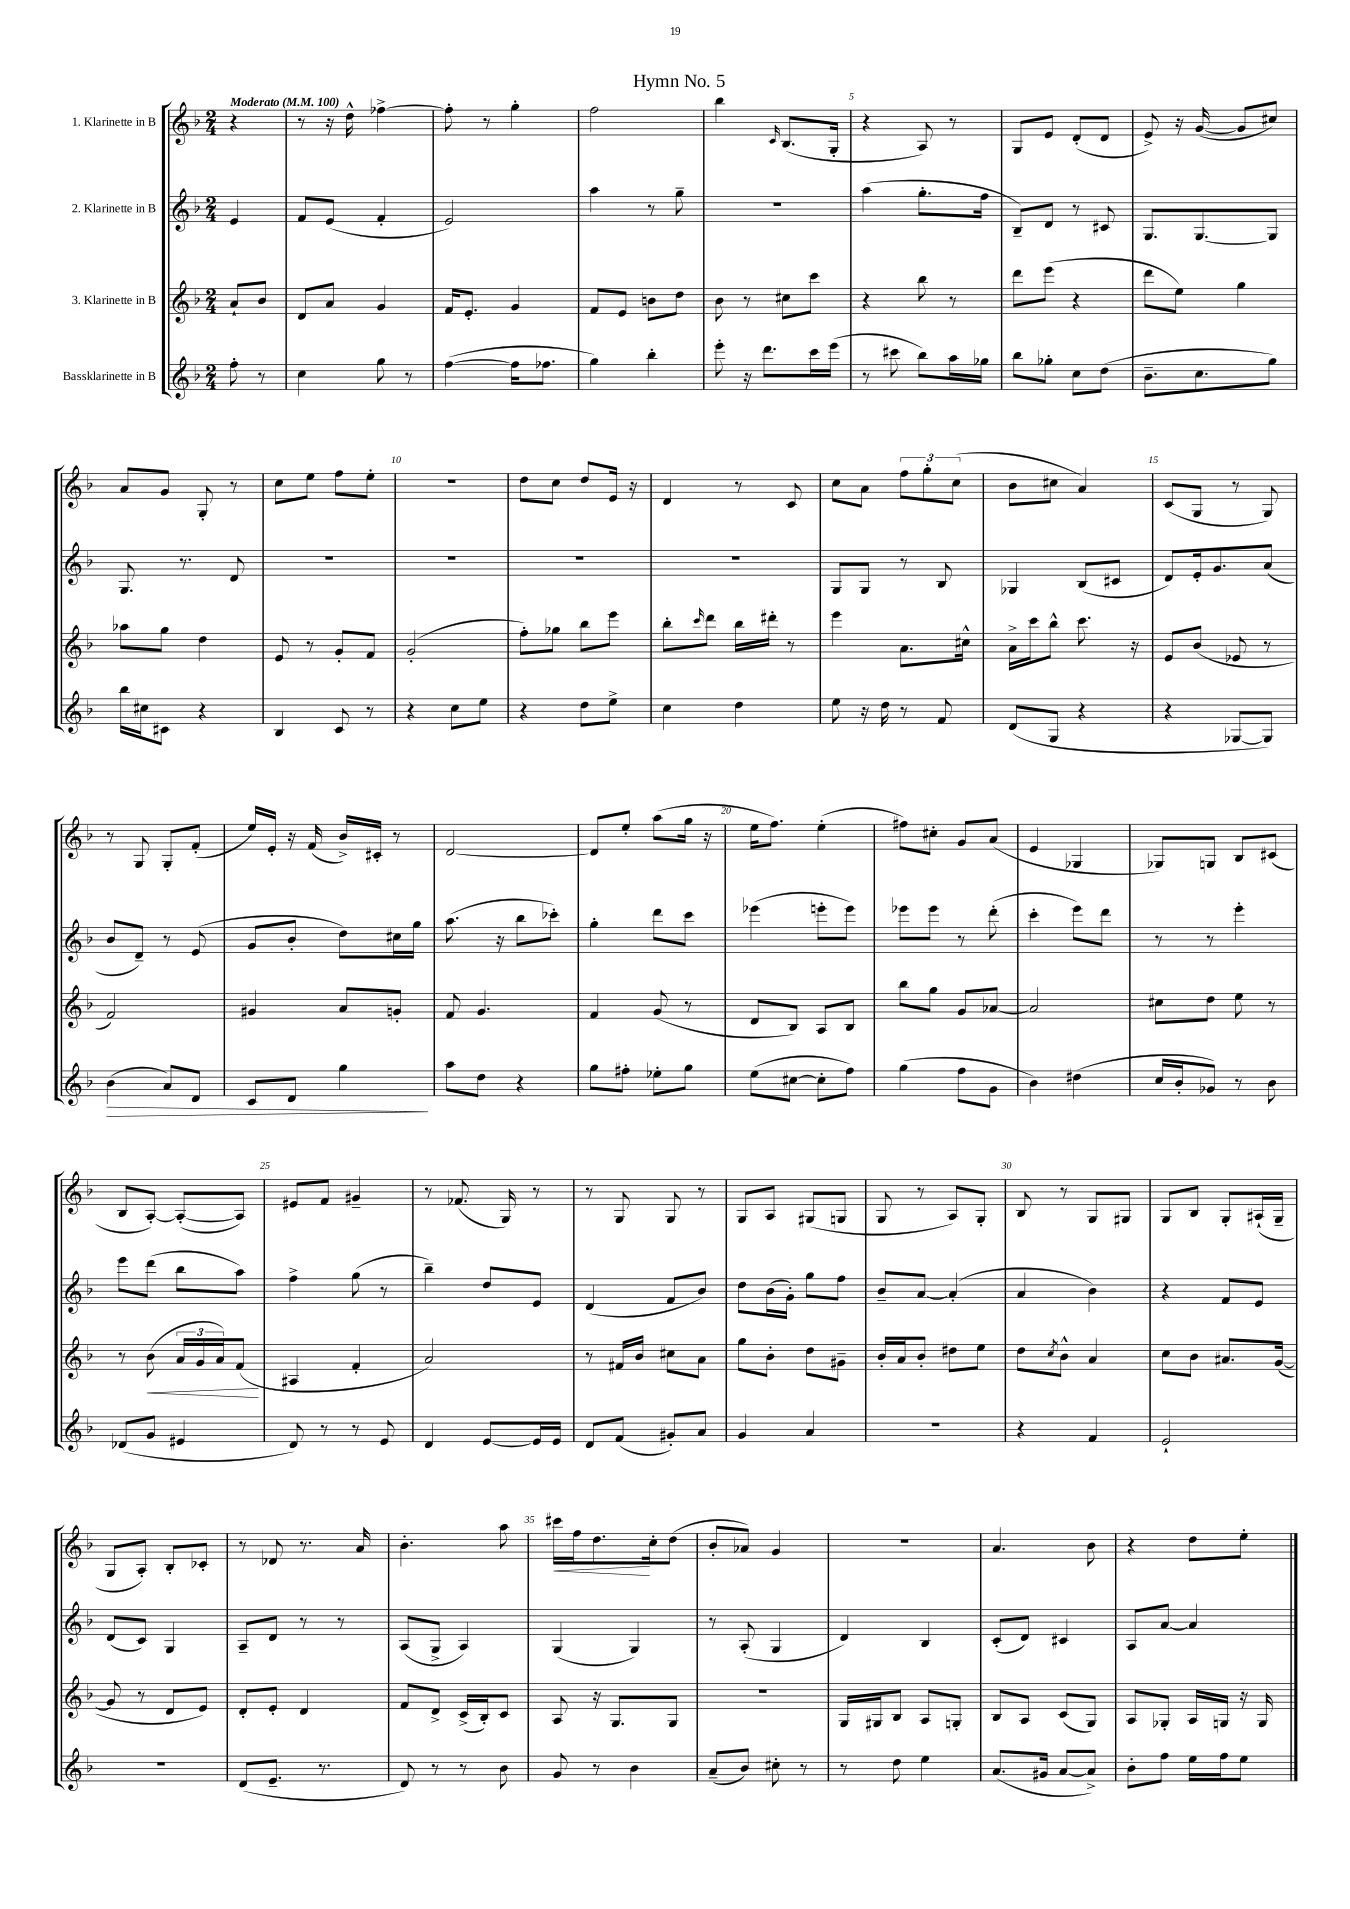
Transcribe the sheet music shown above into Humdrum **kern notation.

**kern	**dynam	**kern	**dynam	**kern	**kern	**dynam
*part4	*part4	*part3	*part3	*part2	*part1	*part1
*staff4	*staff4	*staff3	*staff3	*staff2	*staff1	*staff1
*I"Bassklarinette in B	*	*I"3. Klarinette in B	*	*I"2. Klarinette in B	*I"1. Klarinette in B	*
*clefG2	*	*clefG2	*	*clefG2	*clefG2	*
*k[b-]	*	*k[b-]	*	*k[b-]	*k[b-]	*
*M2/4	*	*M2/4	*	*M2/4	*M2/4	*
*MM100	*	*MM100	*	*MM100	*MM100	*
=	=	=	=	=	=	=
!	!	!	!	!	!LO:TX:a:B:t=Moderato	!
8ff'\	.	8a`/L	.	4e/	4r	.
8r	.	8b-/J	.	.	.	.
=1	=1	=1	=1	=1	=1	=1
4cc\	.	8d/L	.	8f/L	8r	.
.	.	8a/J	.	(8e/J	16r	.
.	.	.	.	.	16dd^^\	.
8gg\	.	4g/	.	4f'/	[4ff-X^\	.
8r	.	.	.	.	.	.
=2	=2	=2	=2	=2	=2	=2
([4ff\	.	16f/KL	.	2e/)	8ff-'\]	.
.	.	8.e'/J	.	.	.	.
.	.	.	.	.	8r	.
16ff\KL]	.	4g/	.	.	4gg'\	.
8.ff-X\J	.	.	.	.	.	.
=3	=3	=3	=3	=3	=3	=3
4gg\)	.	8f/L	.	4aa\	2ff\	.
.	.	8e/J	.	.	.	.
4bb-'\	.	8bn\L	.	8r	.	.
.	.	8dd\J	.	8gg~\	.	.
=4	=4	=4	=4	=4	=4	=4
8eee'\	.	8b-\	.	2r	4bb-\	.
16r	.	8r	.	.	.	.
8.ddd\L	.	.	.	.	.	.
.	.	.	.	.	16qqc/	.
.	.	8cc#X\L	.	.	(8.B-/L	.
16ccc\L	.	8ccc\J	.	.	.	.
(16eee\JJ	.	.	.	.	16G'/Jk	.
=5	=5	=5	=5	=5	=5	=5
8r	.	4r	.	(4aa\	4r	.
8ccc#X\	.	.	.	.	.	.
8bb-\L)	.	8bb-\	.	8.gg'\L	8A/)	.
16aa\L	.	8r	.	.	8r	.
16gg-X\JJ	.	.	.	16ff\Jk	.	.
=6	=6	=6	=6	=6	=6	=6
8bb-\L	.	8ddd\L	.	8B-~/L)	8G/L	.
8gg-X'\J	.	(8eee\J	.	8d/J	8e/J	.
8cc\L	.	4r	.	8r	(8d'/L	.
(8dd\J	.	.	.	8c#X/	8d/J	.
=7	=7	=7	=7	=7	=7	=7
8.b-~\L	.	8ddd\L	.	8.G/L	8e^/)	.
.	.	8ee\J)	.	.	16r	.
8.cc\	.	.	.	[8.G/	([16g/	.
.	.	4gg\	.	.	8g/L]	.
8gg\J)	.	.	.	8G/J]	8cc#X/J)	.
!!LO:LB:g=z
=8	=8	=8	=8	=8	=8	=8
16bb-\LL	.	8aa-X\L	.	8.G/	8a/L	.
16cc#X\J	.	.	.	.	.	.
8c#X\J	.	8gg\J	.	.	8g/J	.
.	.	.	.	8.r	.	.
4r	.	4dd\	.	.	8G'/	.
.	.	.	.	8d/	8r	.
=9	=9	=9	=9	=9	=9	=9
4B-/	.	8e/	.	2r	8cc\L	.
.	.	8r	.	.	8ee\J	.
8c/	.	8g'/L	.	.	8ff\L	.
8r	.	8f/J	.	.	8ee'\J	.
=10	=10	=10	=10	=10	=10	=10
4r	.	(2g'/	.	2r	2r	.
8cc\L	.	.	.	.	.	.
8ee\J	.	.	.	.	.	.
=11	=11	=11	=11	=11	=11	=11
4r	.	8ff'\L)	.	2r	8dd\L	.
.	.	8gg-X\J	.	.	8cc\J	.
8dd\L	.	8bb-\L	.	.	8dd/L	.
8ee^\J	.	8eee\J	.	.	16e/Jk	.
.	.	.	.	.	16r	.
=12	=12	=12	=12	=12	=12	=12
4cc\	.	8bb-'\L	.	2r	4d/	.
.	.	16qqccc/	.	.	.	.
.	.	8ddd\J	.	.	.	.
4dd\	.	16bb-\LL	.	.	8r	.
.	.	16ddd#X'\JJ	.	.	.	.
.	.	8r	.	.	8c/	.
=13	=13	=13	=13	=13	=13	=13
8ee\	.	4eee\	.	8G/L	8cc\L	.
16r	.	.	.	8G/J	8a\J	.
16dd\	.	.	.	.	.	.
8r	.	8.a\L	.	8r	12ff\L	.
.	.	.	.	.	12gg'\	.
8f/	.	.	.	8B-/	.	.
.	.	.	.	.	(12cc\J	.
.	.	16cc#X^^\Jk	.	.	.	.
=14	=14	=14	=14	=14	=14	=14
(8d/L	.	16a^\LL	.	4G-X/	8b-\L	.
.	.	16ccc\J	.	.	.	.
8G/J	.	8bb-^^\J	.	.	8cc#X\J	.
4r	.	8.ccc\	.	(8B-/L	4a/)	.
.	.	.	.	8c#X/J	.	.
.	.	16r	.	.	.	.
=15	=15	=15	=15	=15	=15	=15
4r	.	8e/L	.	8d/L)	(8c/L	.
.	.	(8b-/J	.	16e'/k	8G/J	.
.	.	.	.	8.g/	.	.
[8G-X/L	.	8e-X/	.	.	8r	.
8G-/J])	.	8r	.	(8a/J	8G/)	.
!!LO:LB:g=z
=16	=16	=16	=16	=16	=16	=16
!	!LO:HP:b	!	!	!	!	!
(4b-\	>	2f/)	.	8b-/L	8r	.
.	.	.	.	8d~/J)	8G/	.
8a/L)	.	.	.	8r	8G'/L	.
8d/J	.	.	.	(8e/	(8f'/J	.
=17	=17	=17	=17	=17	=17	=17
8c/L	.	4g#X/	.	8g/L	16ee/LL)	.
.	.	.	.	.	16e'/JJ	.
8d/J	.	.	.	8b-'/J	16r	.
.	.	.	.	.	(16f/	.
4gg\	.	8a/L	.	8dd\L)	16b-^/LL)	.
.	.	.	.	.	16c#X'/JJ	.
.	.	8gn'/J	.	16cc#X\L	8r	.
.	.	.	.	16gg\JJ	.	.
.	]	.	.	.	.	.
=18	=18	=18	=18	=18	=18	=18
8aa\L	.	8f/	.	(8.aa\	[2d/	.
8dd\J	.	4.g/	.	.	.	.
.	.	.	.	16r	.	.
4r	.	.	.	8bb-\L	.	.
.	.	.	.	8ccc-X'\J)	.	.
=19	=19	=19	=19	=19	=19	=19
8gg\L	.	4f/	.	4gg'\	8d/L]	.
8ff#X'\J	.	.	.	.	8ee'/J	.
8ee-X'\L	.	(8g/	.	8ddd\L	(8aa\L	.
8gg\J	.	8r	.	8ccc\J	16gg\Jk	.
.	.	.	.	.	16r	.
=20	=20	=20	=20	=20	=20	=20
(8ee\L	.	8d/L	.	(4eee-X\	16ee\KL	.
.	.	.	.	.	8.ff\J)	.
[8cc#X\J	.	8B-/J)	.	.	.	.
8cc#'\L]	.	8A/L	.	8eeen'\L	(4ee'\	.
8ff\J)	.	8B-/J	.	8eee\J)	.	.
=21	=21	=21	=21	=21	=21	=21
(4gg\	.	8bb-\L	.	8eee-X\L	8ff#X\L)	.
.	.	8gg\J	.	8eee-\J	8cc#X'\J	.
8ff\L	.	8g/L	.	8r	8g/L	.
8g\J	.	[8a-X/J	.	(8ddd'\	(8a/J	.
=22	=22	=22	=22	=22	=22	=22
4b-\)	.	2a-/]	.	4ccc'\	4e/	.
(4dd#X\	.	.	.	8eee\L)	4G-X/	.
.	.	.	.	8ddd\J	.	.
=23	=23	=23	=23	=23	=23	=23
16cc/LL	.	8cc#X\L	.	8r	8G-X/L)	.
16b-'/J	.	.	.	.	.	.
8g-X/J)	.	8dd\J	.	8r	8Gn/J	.
8r	.	8ee\	.	4eee'\	8B-/L	.
8b-\	.	8r	.	.	(8c#X/J	.
!!LO:LB:g=z
=24	=24	=24	=24	=24	=24	=24
(8d-X/L	.	8r	.	8eee\L	8B-/L	.
!	!	!	!LO:HP:b	!	!	!
8g/J	.	(8b-\	<	(8ddd\J	[8A'/J)	.
4e#X/	.	24a/LL	.	8bb-\L	(8A'/L_	.
.	.	24g/	.	.	.	.
.	.	24a/J)	.	.	.	.
.	.	(8f/J	.	8aa\J)	8A/J])	.
.	.	.	[	.	.	.
=25	=25	=25	=25	=25	=25	=25
8d/)	.	4A#X/	.	4ff^\	8e#X/L	.
8r	.	.	.	.	8f/J	.
8r	.	4f'/	.	(8gg\	4g#X~/	.
8e/	.	.	.	8r	.	.
=26	=26	=26	=26	=26	=26	=26
4d/	.	2a/)	.	4bb-~\)	8r	.
.	.	.	.	.	(8.f-X/	.
[8e/L	.	.	.	8dd/L	.	.
.	.	.	.	.	16G/)	.
16e/L]	.	.	.	8e/J	8r	.
16e/JJ	.	.	.	.	.	.
=27	=27	=27	=27	=27	=27	=27
8d/L	.	8r	.	(4d/	8r	.
(8f/J	.	16f#X/LL	.	.	8G/	.
.	.	16b-/JJ	.	.	.	.
8g#X'/L)	.	8cc#X\L	.	8f/L	8G/	.
8a/J	.	8a\J	.	8b-/J)	8r	.
=28	=28	=28	=28	=28	=28	=28
4g/	.	8gg\L	.	8dd\L	8G/L	.
.	.	8b-'\J	.	(16b-\L	8A/J	.
.	.	.	.	16g'\JJ)	.	.
4a/	.	8dd\L	.	8gg\L	(8G#X/L	.
.	.	8g#X~\J	.	8ff\J	8Gn/J	.
=29	=29	=29	=29	=29	=29	=29
2r	.	16b-'/LL	.	8b-~/L	8G/	.
.	.	16a/J	.	.	.	.
.	.	8b-'/J	.	[8a/J	8r	.
.	.	8dd#X\L	.	(4a'/]	8A/L)	.
.	.	8ee\J	.	.	8G'/J	.
=30	=30	=30	=30	=30	=30	=30
4r	.	8dd\L	.	4a/	8B-/	.
.	.	8qcc/	.	.	.	.
.	.	8b-^^\J	.	.	8r	.
4f/	.	4a/	.	4b-\)	8G/L	.
.	.	.	.	.	8G#X/J	.
=31	=31	=31	=31	=31	=31	=31
2e`/	.	8cc\L	.	4r	8G/L	.
.	.	8b-\J	.	.	8B-/J	.
.	.	8.a#X/L	.	8f/L	8G'/L	.
.	.	.	.	8e/J	(16A#X`/L	.
.	.	([16g/Jk	.	.	16G~/JJ	.
!!LO:LB:g=z
=32	=32	=32	=32	=32	=32	=32
2r	.	8g/]	.	(8d/L	8G/L	.
.	.	8r	.	8c/J)	8A'/J)	.
.	.	8d/L	.	4G/	8B-'/L	.
.	.	8e/J)	.	.	8c-X'/J	.
=33	=33	=33	=33	=33	=33	=33
(8d/L	.	8d'/L	.	8A~/L	8r	.
8.e~/J	.	8e'/J	.	8d/J	8d-X/	.
.	.	4d/	.	8r	8.r	.
8.r	.	.	.	.	.	.
.	.	.	.	8r	.	.
.	.	.	.	.	16a/	.
=34	=34	=34	=34	=34	=34	=34
8d/)	.	8f/L	.	(8A/L	4.b-'\	.
8r	.	8d^/J	.	8G^/J	.	.
8r	.	(16c^/LL	.	4A/)	.	.
.	.	16B-'/J)	.	.	.	.
8b-\	.	8c/J	.	.	8aa\	.
=35	=35	=35	=35	=35	=35	=35
!	!	!	!	!	!	!LO:HP:b
8g/	.	8A/	.	(4G/	16ccc#X\LL	<
.	.	.	.	.	16ff\J	.
8r	.	16r	.	.	8.dd\	.
.	.	8.G/L	.	.	.	.
4b-\	.	.	.	4G/)	.	.
.	.	.	.	.	16cc'\k	[
.	.	8G/J	.	.	(8dd\J	.
=36	=36	=36	=36	=36	=36	=36
(8a~/L	.	2r	.	8r	8b-'/L	.
8b-/J)	.	.	.	(8A'/	8a-X/J)	.
8cc#X'\	.	.	.	4G/	4g/	.
8r	.	.	.	.	.	.
=37	=37	=37	=37	=37	=37	=37
8r	.	16G/LL	.	4d/)	2r	.
.	.	16G#X/J	.	.	.	.
8dd\	.	8B-/J	.	.	.	.
4ee\	.	8A/L	.	4B-/	.	.
.	.	8Gn'/J	.	.	.	.
=38	=38	=38	=38	=38	=38	=38
(8.a/L	.	8B-/L	.	(8c'/L	4.a/	.
.	.	8A/J	.	8d/J)	.	.
16g#X/Jk	.	.	.	.	.	.
[8a/L	.	(8c/L	.	4c#X/	.	.
8a^/J])	.	8G/J)	.	.	8b-\	.
=39	=39	=39	=39	=39	=39	=39
8b-'\L	.	8A/L	.	8A/L	4r	.
8ff\J	.	8G-X'/J	.	[8a/J	.	.
16ee\LL	.	16A/LL	.	4a/]	8dd\L	.
16ff\J	.	16Gn/JJ	.	.	.	.
8ee\J	.	16r	.	.	8ee'\J	.
.	.	16G/	.	.	.	.
==	==	==	==	==	==	==
*-	*-	*-	*-	*-	*-	*-
